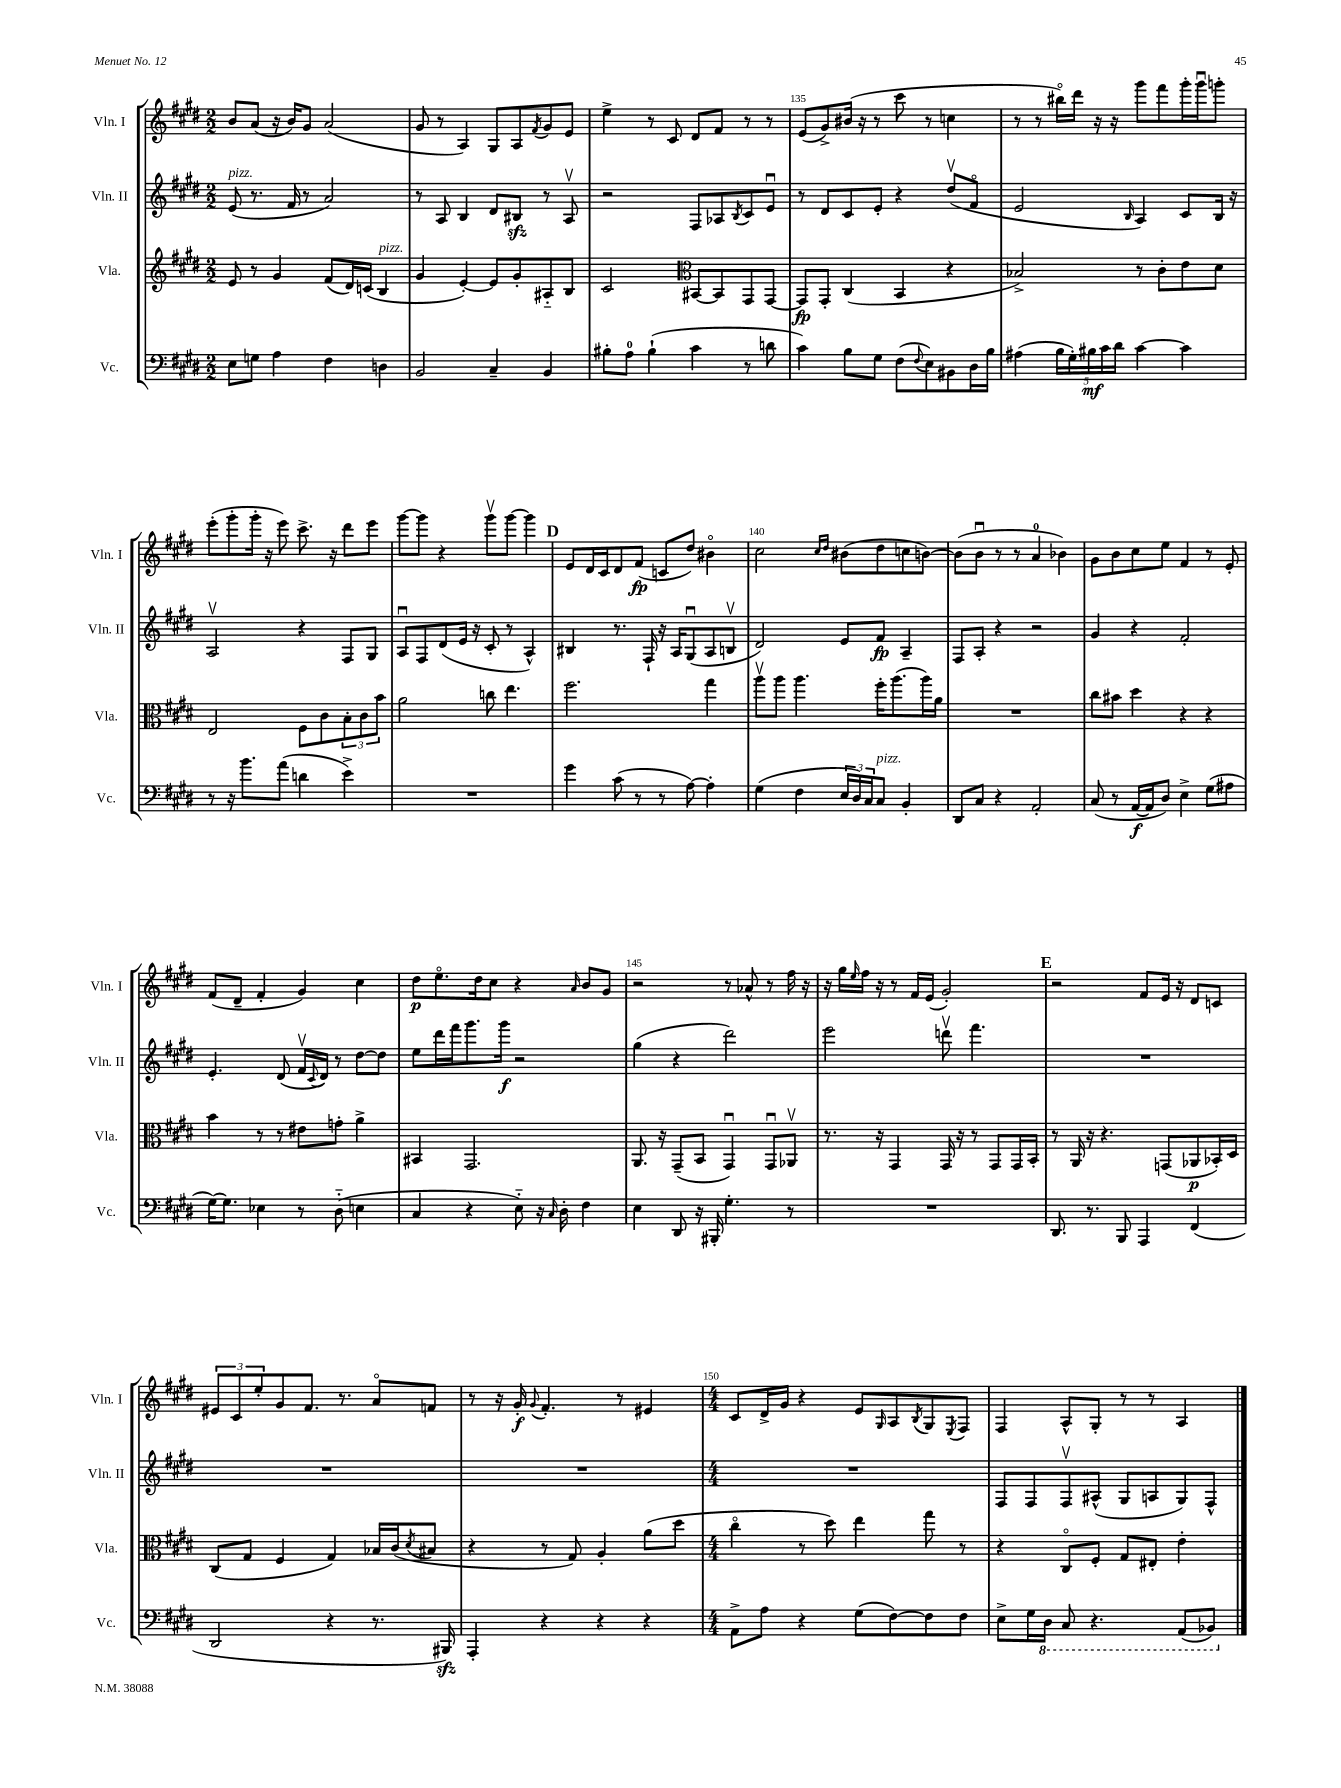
<<
\new StaffGroup <<
\new Staff = "s0" \with { instrumentName = "Vln. I" shortInstrumentName = "Vln. I" } {
    \clef treble \key e \major \numericTimeSignature \time 2/2
    b'8 a'8( r16 b'16) gis'8 a'2( |
    gis'8 r8 a4) gis8 a8 \acciaccatura { fis'8 } gis'8 e'8 |
    e''4-> r8 cis'8 dis'8 fis'8 r8 r8 |
    e'8( gis'8->) bis'16( r16 r8 cis'''8 r8 c''4 |
    r8 r8 bis''16\flageolet) dis'''16 r16 r16 gis'''8 fis'''8 gis'''16-. gis'''16\downbow g'''8-. |
    e'''8-.( gis'''8-. gis'''16-. r16 e'''8) cis'''8.-> r16 dis'''8 e'''8 |
    gis'''8~ gis'''8 r4 gis'''8\upbow gis'''8~ gis'''4 |
    \mark \markup { \bold "D" } e'8 dis'16 cis'16 dis'8 fis'8\fp( c'8 dis''8) bis'4\flageolet |
    cis''2 \grace { cis''16 dis''16 } bis'8( dis''8 c''8 b'8~) |
    b'8( b'8\downbow r8 r8 a'4-0 bes'4) |
    gis'8 b'8 cis''8 e''8 fis'4 r8 e'8-. |
    fis'8( dis'8-- fis'4-. gis'4) cis''4 |
    dis''8\p e''8.\flageolet dis''16 cis''8 r4 \grace { a'16 } b'8 gis'8 |
    r2 r8 aes'8-^ r8 fis''16 r16 |
    r16 gis''16 \grace { e''16 } fis''16 r16 r8 fis'16 e'16( gis'2-.) |
    \mark \markup { \bold "E" } r2 fis'8 e'16 r16 dis'8 c'8 |
    \tuplet 3/2 { eis'8 cis'8 e''8-. } gis'8 fis'8. r8. a'8\flageolet f'8 |
    r8 r16 gis'16-.\f \appoggiatura { gis'8 } fis'4.-. r8 eis'4 |
    \numericTimeSignature \time 4/4 cis'8 dis'16-> gis'16 r4 e'8 \grace { gis16 } a8 \acciaccatura { b8 } gis8 \acciaccatura { e8 } fis8 |
    fis4 a8-^ gis8-. r8 r8 a4 \bar "|." |
}
\new Staff = "s1" \with { instrumentName = "Vln. II" shortInstrumentName = "Vln. II" } {
    \clef treble \key e \major \numericTimeSignature \time 2/2
    e'8^\markup { \italic "pizz." }( r8. fis'16 r8 a'2) |
    r8 a8 b4 dis'8 bis8\sfz r8 a8\upbow |
    r2 fis8 aes8 \acciaccatura { b8 } cis'8 e'8\downbow |
    r8 dis'8 cis'8 e'8-. r4 dis''8\upbow( fis'8\flageolet |
    e'2 \grace { b16 } a4) cis'8 b16 r16 |
    a2\upbow r4 fis8 gis8 |
    a8\downbow fis8 dis'8( e'16 r16 cis'8-. r8 a4-^) |
    \mark \markup { \bold "D" } bis4 r8. fis16-! r16 a16 gis8\downbow( a8 b8\upbow |
    dis'2) e'8 fis'8\fp a4-- |
    fis8 a8-. r4 r2 |
    gis'4 r4 fis'2-. |
    e'4.-. dis'8( fis'16\upbow \appoggiatura { cis'8 } dis'16) r8 dis''8~ dis''8 |
    e''8 dis'''16 fis'''16 gis'''8. gis'''16\f r2 |
    gis''4( r4 dis'''2) |
    e'''2 d'''8\upbow fis'''4. |
    \mark \markup { \bold "E" } R1 |
    R1 |
    R1 |
    \numericTimeSignature \time 4/4 R1 |
    fis8 fis8 fis8\upbow ais8-^( gis8 a8 gis8) fis8-^ \bar "|." |
}
\new Staff = "s2" \with { instrumentName = "Vla." shortInstrumentName = "Vla." } {
    \clef treble \key e \major \numericTimeSignature \time 2/2
    e'8 r8 gis'4 fis'8( dis'16) c'16( b4^\markup { \italic "pizz." } |
    gis'4 e'4~-.) e'8 gis'8-. ais8-_ b8 |
    cis'2 \clef alto bis,8~ bis,8 gis,8 gis,8~ |
    gis,8\fp gis,8-. cis4( b,4 r4 |
    bes2->) r8 cis'8-. e'8 dis'8 |
    e2 fis8 cis'8 \tuplet 3/2 { b8-. cis'8 b'8 } |
    a'2 c''8 e''4. |
    \mark \markup { \bold "D" } fis''2. gis''4 |
    a''8\upbow a''8 a''4. fis''16-. a''8.( a''16) a'16 |
    R1 |
    cis''8 bis'8 dis''4 r4 r4 |
    b'4 r8 r8 eis'8 g'8-. a'4-> |
    bis,4 gis,2. |
    a,8. r16 gis,8--( b,8 gis,4\downbow) gis,8\downbow aes,8\upbow |
    r8. r16 gis,4 gis,16 r16 r8 gis,8 gis,16 b,16-. |
    \mark \markup { \bold "E" } r8 a,16 r16 r4. g,8( aes,8\p bes,16-.) dis16 |
    cis8( gis8 fis4 gis4) bes16 cis'16( \acciaccatura { dis'8 } bis8 |
    r4 r8 gis8) a4-. a'8( dis''8 |
    \numericTimeSignature \time 4/4 cis''4\flageolet r8 dis''8) e''4 gis''8 r8 |
    r4 cis8\flageolet fis8-. gis8 eis8-. e'4-. \bar "|." |
}
\new Staff = "s3" \with { instrumentName = "Vc." shortInstrumentName = "Vc." } {
    \clef bass \key e \major \numericTimeSignature \time 2/2
    e8 g8 a4 fis4 d4 |
    b,2 cis4-- b,4 |
    bis8-. a8-0 bis4-!( cis'4 r8 d'8 |
    cis'4) b8 gis8 fis8( \appoggiatura { fis8 } e8) bis,8 dis16 b16 |
    ais4( \tuplet 5/4 { b16 gis16-.) bis16\mf cis'16 dis'16 } cis'4~ cis'4 |
    r8 r16 b'8. a'8( d'4 e'4->) |
    R1 |
    \mark \markup { \bold "D" } gis'4 cis'8( r8 r8 a8~) a4-. |
    gis4( fis4 \tuplet 3/2 { e16 dis16) cis16 } cis8^\markup { \italic "pizz." } b,4-. |
    dis,8 cis8 r4 a,2-. |
    cis8( r8 a,16~\f a,16 dis8) e4-> gis8( ais8 |
    gis16~) gis8. ees4 r8 dis8-_( e4 |
    cis4 r4 e8-_) r16 \grace { cis16 } dis16-. fis4 |
    e4 dis,8 r16 bis,,16-. gis4.-. r8 |
    R1 |
    \mark \markup { \bold "E" } dis,8. r8. b,,8 a,,4 fis,4( |
    dis,2 r4 r8. bis,,16\sfz) |
    a,,4-. r4 r4 r4 |
    \numericTimeSignature \time 4/4 a,8-> a8 r4 gis8( fis8~) fis8 fis8 |
    e8-> gis16 \ottava #-1 dis,16 cis,8 r4. a,,8( bes,,8) \ottava #0 \bar "|." |
}
>>
>>
\layout { \context { \Score currentBarNumber = #132 \override BarNumber.break-visibility = ##(#f #t #t) barNumberVisibility = #(every-nth-bar-number-visible 5) } }
